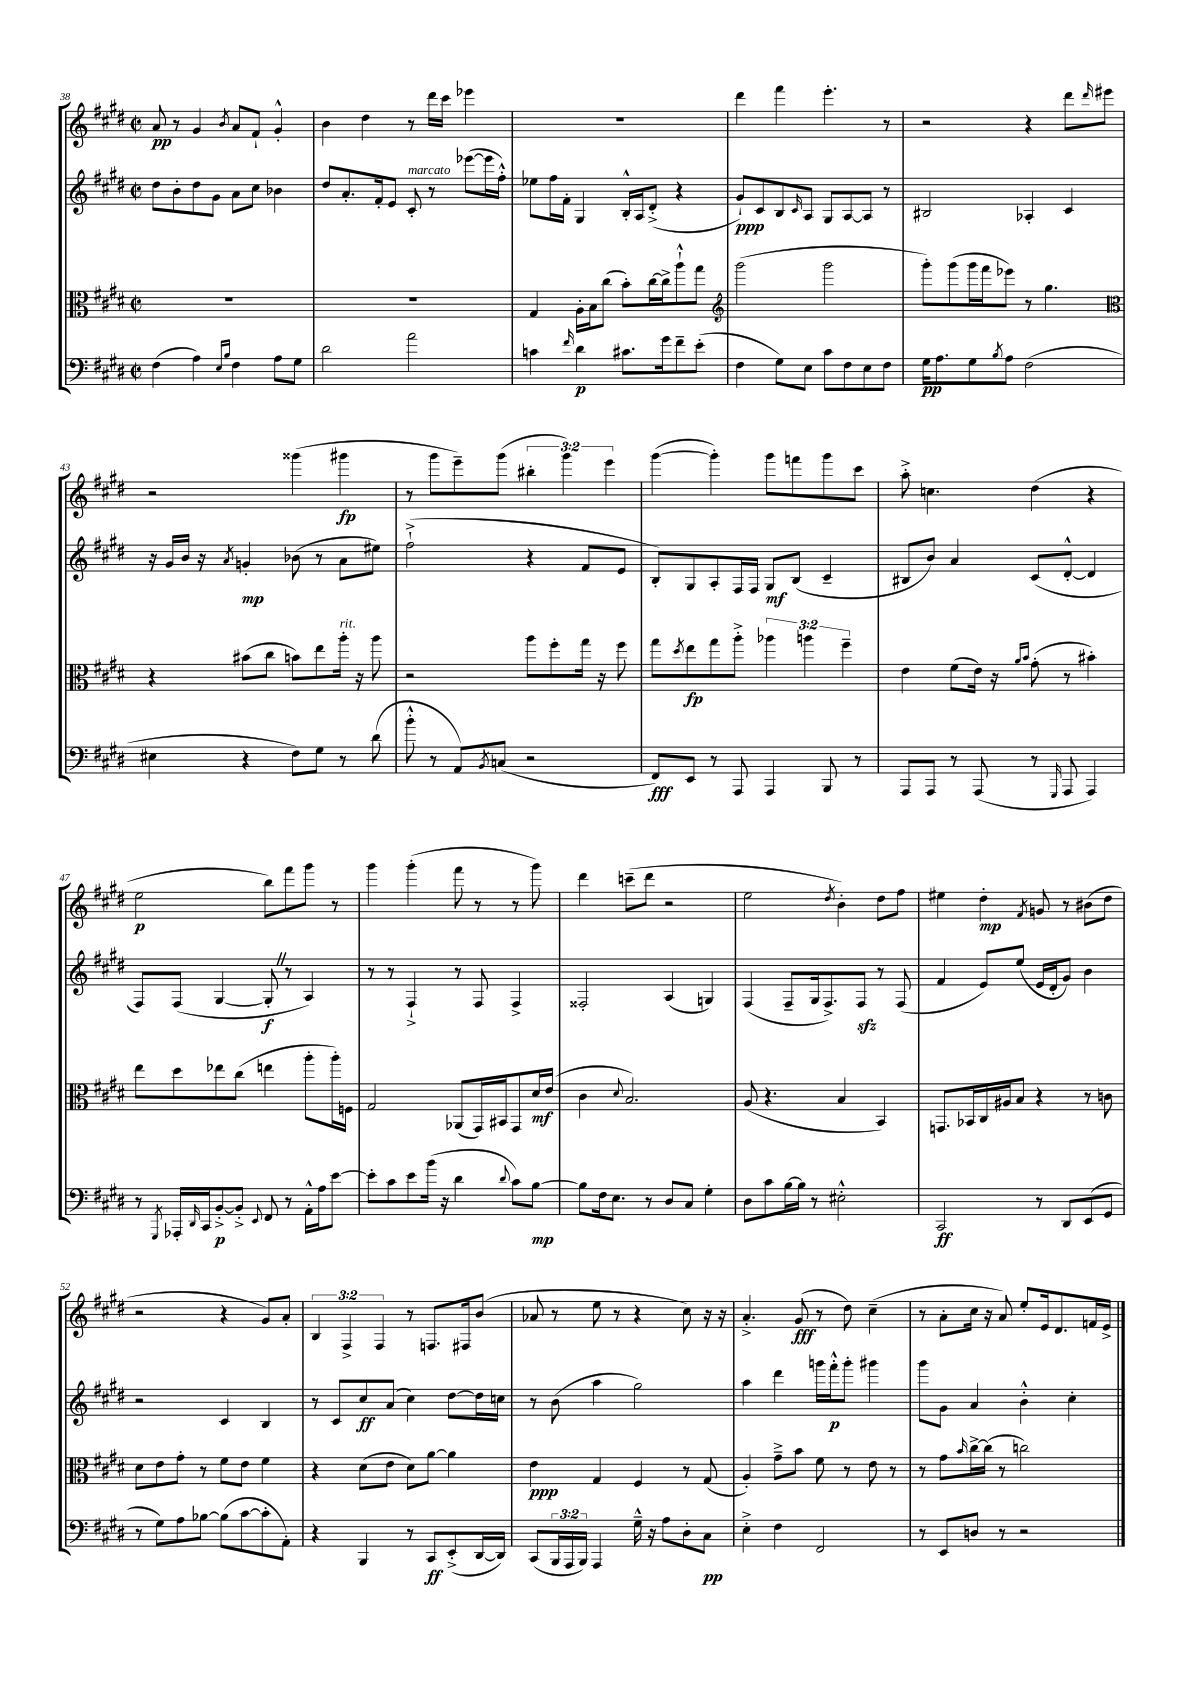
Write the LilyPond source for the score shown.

<<
\new StaffGroup <<
\new Staff = "s0" {
    \clef treble \key e \major \defaultTimeSignature \time 2/2 \override Staff.TupletNumber.text = #tuplet-number::calc-fraction-text
    a'8\pp r8 gis'4 \acciaccatura { b'8 } a'8 fis'8-! gis'4-.-^ |
    b'4 dis''4 r8 dis'''16 cis'''16 ees'''4 |
    R1 |
    dis'''4 fis'''4 e'''4.-. r8 |
    r2 r4 dis'''8 \grace { dis'''16 } eis'''8 |
    r2 gisis'''4( gis'''4\fp |
    r8 gis'''8 e'''8--) gis'''8( \tuplet 3/2 { bis''4-. gis'''4) e'''4 } |
    gis'''4~( gis'''4-.) gis'''8 f'''8 gis'''8 cis'''8 |
    a''8-.-> c''4. dis''4( r4 |
    e''2\p b''8) fis'''8 gis'''8 r8 |
    gis'''4 gis'''4-.( fis'''8 r8 r8 gis'''8) |
    dis'''4 c'''8--( dis'''8 r2 |
    e''2 \acciaccatura { dis''8 } b'4-.) dis''8 fis''8 |
    eis''4 dis''4-.\mp \acciaccatura { fis'8 } g'8 r8 bis'8( dis''8 |
    r2 r4 gis'8) a'8-. |
    \tuplet 3/2 { b4 fis4-> fis4 } r8 f8. fis16 b'8( |
    aes'8 r8 e''8 r8 r4 cis''8) r16 r16 |
    a'4.-.-> gis'8\fff( r8 dis''8) cis''4--( |
    r8 a'8-. cis''16 r16 a'8) e''8-. e'16 dis'8. f'16 e'16-> \bar "|." |
}
\new Staff = "s1" {
    \clef treble \key e \major \defaultTimeSignature \time 2/2
    dis''8 b'8-. dis''8 gis'8 a'8 cis''8 bes'4 |
    dis''8 a'8.-. fis'16-. e'8 cis'8-.^\markup { \italic "marcato" } r8 ees'''8~( ees'''16 fis''16-.-^) |
    ees''8 fis''16 fis'16-. gis4 b16-.-^ a16 dis'8-.->( r4 |
    gis'8-!\ppp) cis'8 b8 \grace { cis'16 } a8 gis8 a8~ a8 r8 |
    bis2 aes4-. cis'4 |
    r16 gis'16 b'16 r16 \acciaccatura { a'8 } g'4-.\mp bes'8( r8 a'8 eis''8) |
    fis''2-!->( r4 fis'8 e'8 |
    b8-.) gis8 a8-. fis16 fis16 gis8\mf b8( cis'4-- |
    bis8 b'8) a'4 cis'8( dis'8~-.-^ dis'4 |
    fis8) fis8( gis4~ gis8-.\f \once \override BreathingSign.text = \markup { \musicglyph "scripts.caesura.straight" } \breathe r8 a4) |
    r8 r8 fis4-!-> r8 fis8 fis4-> |
    fisis2-. a4( g4) |
    fis4( fis8-- gis16 fis8.->) fis8\sfz r8 fis8( |
    fis'4 e'8) e''8( e'16 dis'16-. gis'8) b'4 |
    r2 cis'4 b4 |
    r8 cis'8 cis''8\ff a'8( cis''4) dis''8~ dis''16 c''16 |
    r8 b'8( a''4 gis''2) |
    a''4 dis'''4 g'''16 fis'''16-.-^\p g'''8-. gis'''4 |
    gis'''8 gis'8 a'4 b'4-.-^ cis''4-. \bar "|." |
}
\new Staff = "s2" {
    \clef alto \key e \major \defaultTimeSignature \time 2/2 \override Staff.TupletNumber.text = #tuplet-number::calc-fraction-text
    R1 |
    R1 |
    gis4 a16-. b16 cis''8( b'8-.) cis''16~ cis''16-> a''8-!-^ gis''8 |
    \clef treble gis'''2( gis'''2 |
    gis'''8-.) gis'''8( gis'''16 fis'''16 ees'''8) r8 gis''4. |
    \clef alto r4 bis'8( cis''8 b'8) e''8 a''16-.^\markup { \italic "rit." } r16 a''8 |
    r2 a''8 fis''8-. gis''16 r16 fis''8 |
    gis''8 \acciaccatura { dis''8 } e''8\fp gis''8 a''8-.-> \tuplet 3/2 { aes''4 a''4 fis''4-- } |
    e'4 fis'8( e'16) r16 \grace { a'16 b'16 } gis'8-.( r8 bis'4-.) |
    e''8 dis''8 ees''8 cis''8( e''4 a''8-. a''16-.) f16 |
    gis2 aes,8( gis,16) bis,16 gis,8 dis'16\mf e'16( |
    cis'4 \appoggiatura { dis'8 } b2.) |
    a8( r4. b4 b,4) |
    g,8. bes,16 cis16 ais16 b8 r4 r8 c'8 |
    dis'8 e'8 gis'8-. r8 fis'8 e'8 fis'4 |
    r4 dis'8( e'8 dis'8) a'8~ a'4 |
    e'4\ppp gis4 fis4 r8 gis8( |
    a4-.) gis'8---> b'8 fis'8 r8 e'8 r8 |
    r8 gis'8 \grace { b'16 } cis''16~-> cis''16( r8 c''2) \bar "|." |
}
\new Staff = "s3" {
    \clef bass \key e \major \defaultTimeSignature \time 2/2 \override Staff.TupletNumber.text = #tuplet-number::calc-fraction-text
    fis4( a4) \grace { e16 b16 } fis4 a8 gis8 |
    dis'2 a'2 |
    c'4 \grace { fis'16 } dis'4\p cis'8. gis'16 fis'8-- e'8-.( |
    fis4 gis8) e8 cis'8 fis8 e8 fis8 |
    gis16\pp a8. gis8 \acciaccatura { b8 } a8 fis2( |
    eis4 r4 fis8) gis8 r8 dis'8( |
    b'8-.-^ r8 a,8) \acciaccatura { b,8 } c8( r2 |
    fis,8\fff) e,8 r8 a,,8 a,,4 b,,8 r8 |
    a,,8 a,,8 r8 a,,8( r8 \grace { gis,,16 } a,,8 a,,4) |
    r8 \acciaccatura { gis,,8 } aes,,16-. \grace { dis,16 } cis,16 b,8~-.->\p b,8-.-> \appoggiatura { e,8 } fis,8 r8 a,16-.-^ a16 e'8~ |
    e'8-. cis'8 e'8 b'16( r16 dis'4 \appoggiatura { dis'8 } cis'8) b8~\mp |
    b8 fis16 e8. r8 dis8 cis8 gis4-. |
    dis8 cis'8 b16~ b16 r8 eis2-.-^ |
    cis,2\ff r8 dis,8 e,8( gis,8 |
    r8 gis8) a8 bes8~ bes8( cis'8~ cis'8-. a,8-.) |
    r4 b,,4 r8 cis,8\ff e,8-.->( dis,16~ dis,16) |
    cis,8( \tuplet 3/2 { b,,16 a,,16 b,,16) } a,,4 gis16---^ r16 a8 dis8-. cis8\pp |
    e4-.-> fis4 fis,2 |
    r8 e,8 d8 r8 r2 \bar "|." |
}
>>
>>
\layout { \context { \Score currentBarNumber = #38 } }
